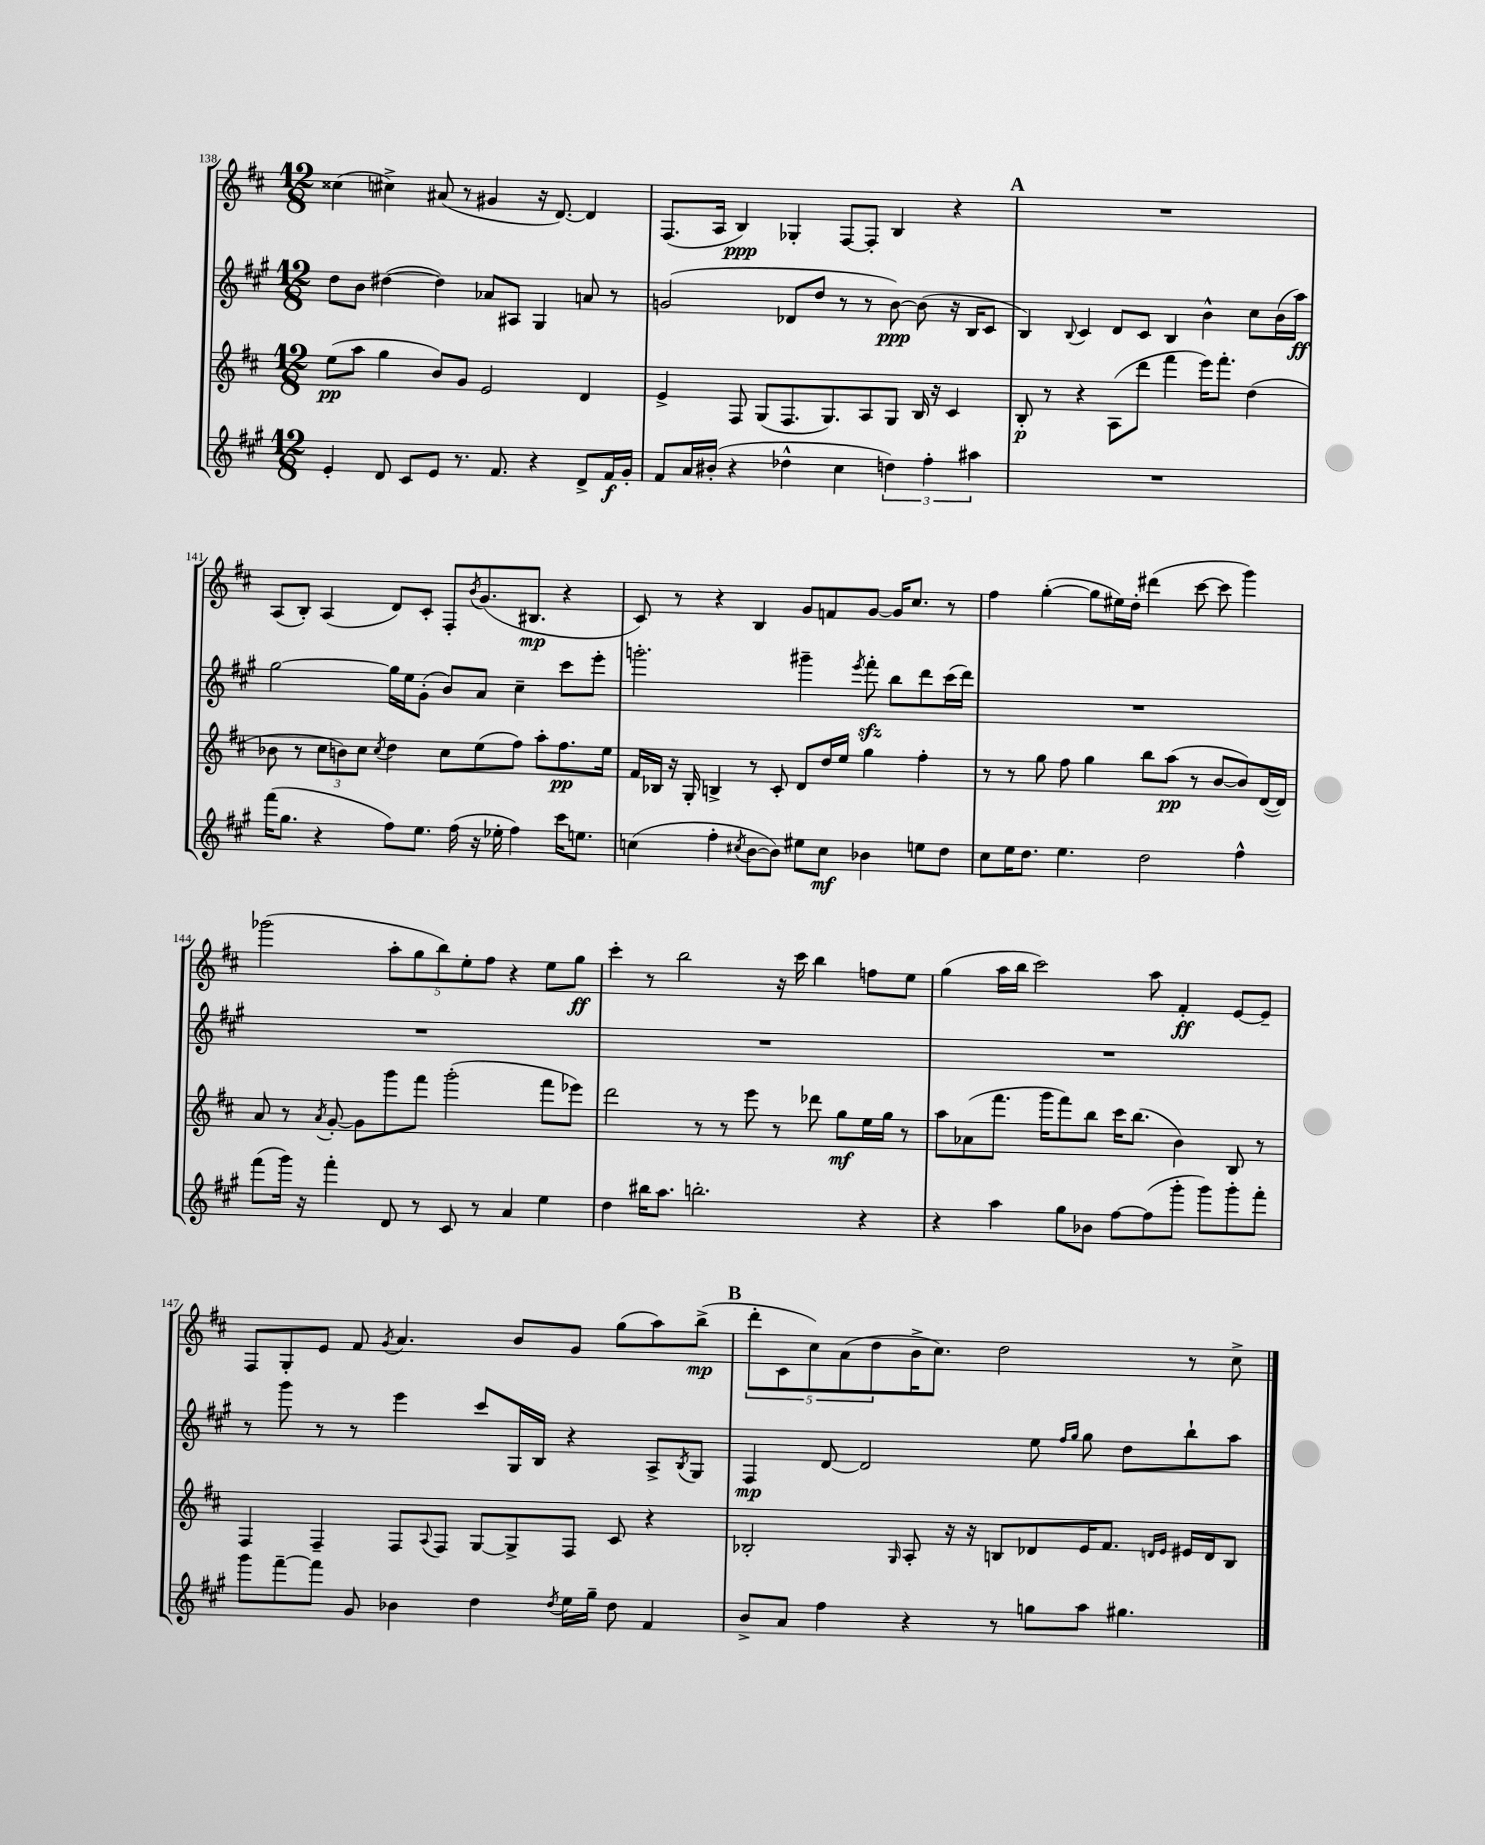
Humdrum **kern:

**kern	**dynam	**kern	**dynam	**kern	**dynam	**kern	**dynam
*part4	*part4	*part3	*part3	*part2	*part2	*part1	*part1
*staff4	*staff4	*staff3	*staff3	*staff2	*staff2	*staff1	*staff1
*clefG2	*	*clefG2	*	*clefG2	*	*clefG2	*
*k[f#c#g#]	*	*k[f#c#]	*	*k[f#c#g#]	*	*k[f#c#]	*
*M12/8	*	*M12/8	*	*M12/8	*	*M12/8	*
=138	=138	=138	=138	=138	=138	=138	=138
4e'/	.	(8ee\L	pp	8dd\L	.	(4cc##X\	.
.	.	8aa\J	.	8b\J	.	.	.
8d/	.	4gg\	.	([4dd#X\	.	4cc#X^\)	.
8c#/L	.	.	.	.	.	.	.
8e/J	.	8b/L)	.	4dd#\])	.	(8a#X/	.
8.r	.	8g/J	.	.	.	8r	.
.	.	2e/	.	8a-X/L	.	4g#X/	.
8.f#/	.	.	.	.	.	.	.
.	.	.	.	8A#X/J	.	.	.
4r	.	.	.	4G#/	.	16r	.
.	.	.	.	.	.	[8.d/)	.
8d^/L	.	4d/	.	8an/	.	4d/]	.
16f#/L	f	.	.	8r	.	.	.
16g#'/JJ	.	.	.	.	.	.	.
=139	=139	=139	=139	=139	=139	=139	=139
8f#/L	.	4e^/	.	(2gn/	.	(8.F#/L	.
16a/L	.	.	.	.	.	.	.
(16b#X'/JJ	.	.	.	.	.	16A/Jk	.
4r	.	8F#/	.	.	.	4B/)	ppp
.	.	(8G/L	.	.	.	.	.
4dd-X^^\	.	8.F#/	.	8d-X/L	.	4G-X'/	.
.	.	.	.	8dd/J	.	.	.
.	.	8.G/)	.	.	.	.	.
4cc#\	.	.	.	8r	.	[8F#/L	.
.	.	8A/	.	8r	.	8F#'/J]	.
6ddn\)	.	8G/J	.	[8b\)	ppp	4B/	.
.	.	16B/	.	(8b\]	.	.	.
6ff#'\	.	.	.	.	.	.	.
.	.	16r	.	.	.	.	.
.	.	4c#/	.	16r	.	4r	.
.	.	.	.	16B/KL	.	.	.
6aa#X\	.	.	.	.	.	.	.
.	.	.	.	8c#/J	.	.	.
!!LO:REH:place=s1:t=A
=140	=140	=140	=140	=140	=140	=140	=140
1.r	.	8B'/	p	4B/)	.	1.r	.
.	.	8r	.	.	.	.	.
.	.	.	.	8qqB/	.	.	.
.	.	4r	.	4c#/	.	.	.
.	.	(8A\L	.	8d/L	.	.	.
.	.	8ddd\J	.	8c#/J	.	.	.
.	.	4fff#\	.	4B/	.	.	.
.	.	16eee\KL)	.	4b^^\	.	.	.
.	.	8.fff#'\J	.	.	.	.	.
.	.	(4dd\	.	8cc#\L	.	.	.
.	.	.	.	(16b\L	.	.	.
.	.	.	.	16aa\JJ)	ff	.	.
!!LO:LB:g=z
=141	=141	=141	=141	=141	=141	=141	=141
(16fff#\KL	.	8b-X\	.	[2gg#\	.	(8A/L	.
8.gg#\J	.	.	.	.	.	.	.
.	.	8r	.	.	.	8B'/J)	.
4r	.	12cc#\L	.	.	.	(4A/	.
.	.	12bn\)	.	.	.	.	.
.	.	12cc#\J	.	.	.	.	.
.	.	8qcc#/	.	.	.	.	.
8ff#\L)	.	4dd\	.	16gg#\LL]	.	8d/L)	.
.	.	.	.	16ee\J	.	.	.
8.ee\J	.	.	.	(8g#'\J	.	8c#'/J	.
.	.	8cc#\L	.	8b/L)	.	8F#'/L	.
(16ff#\	.	.	.	.	.	.	.
.	.	.	.	.	.	8qb/	.
16r	.	(8ee\	.	8a/J	.	(8.g/	.
16ee-X'\	.	.	.	.	.	.	.
4ff#\)	.	8ff#\J)	.	4cc#~\	.	.	.
.	.	.	.	.	.	8.B#X/J	mp
.	.	8aa'\L	.	.	.	.	.
16ccc#\KL	.	8.ff#\	pp	8ccc#\L	.	4r	.
8.een\J	.	.	.	.	.	.	.
.	.	.	.	8eee'\J	.	.	.
.	.	16ee\Jk	.	.	.	.	.
=142	=142	=142	=142	=142	=142	=142	=142
(4ccn\	.	16f#/LL	.	2.gggn'\	.	8c#/)	.
.	.	16B-X/JJ	.	.	.	.	.
.	.	16r	.	.	.	8r	.
.	.	16G'/	.	.	.	.	.
4ff#'\	.	4Bn^/	.	.	.	4r	.
8qcc#X/	.	.	.	.	.	.	.
[8b\L	.	8r	.	.	.	4B/	.
8b\J])	.	8c#'/	.	.	.	.	.
8ee#X\L	.	8d/L	.	4ggg#X~\	.	8g/L	.
8cc#\J	mf	16dd/L	.	.	.	8fn/	.
.	.	16ee/JJ	.	.	.	.	.
.	.	.	.	8qeee/	.	.	.
4b-X\	.	4gg\	.	8fff#zz'\	.	[8g/J	.
.	.	.	.	8bb\L	.	16g/KL]	.
.	.	.	.	.	.	8.cc#/J	.
8een\L	.	4ff#'\	.	8ddd\	.	.	.
8dd\J	.	.	.	(16ccc#\L	.	8r	.
.	.	.	.	16ddd\JJ)	.	.	.
=143	=143	=143	=143	=143	=143	=143	=143
8cc#\L	.	8r	.	1.r	.	4ff#\	.
16ee\K	.	8r	.	.	.	.	.
8.dd\J	.	.	.	.	.	.	.
.	.	8gg\	.	.	.	([4gg'\	.
4.ee\	.	8ff#\	.	.	.	.	.
.	.	4gg\	.	.	.	8gg\L]	.
.	.	.	.	.	.	16ee#X\L)	.
.	.	.	.	.	.	16dd'\JJ	.
2dd\	.	8bb\L	.	.	.	(4ddd#X\	.
.	.	(8aa\J	pp	.	.	.	.
.	.	8r	.	.	.	[8ccc#\	.
.	.	[8b/L	.	.	.	8ccc#\]	.
4ff#^^\	.	8b/])	.	.	.	4ggg\)	.
.	.	([16d/L	.	.	.	.	.
.	.	16d/JJ])	.	.	.	.	.
!!LO:LB:g=z
=144	=144	=144	=144	=144	=144	=144	=144
(8fff#\L	.	8a/	.	1.r	.	(2ggg-X\	.
16ggg#\Jk)	.	8r	.	.	.	.	.
16r	.	.	.	.	.	.	.
.	.	8qa/	.	.	.	.	.
4fff#'\	.	[8g'/	.	.	.	.	.
.	.	8g\L]	.	.	.	.	.
8d/	.	8ggg\	.	.	.	10aa'\L	.
.	.	.	.	.	.	10gg\	.
8r	.	8fff#\J	.	.	.	.	.
.	.	.	.	.	.	10bb\)	.
8c#/	.	(2ggg'\	.	.	.	.	.
.	.	.	.	.	.	10ee'\	.
8r	.	.	.	.	.	.	.
.	.	.	.	.	.	10ff#\J	.
4a/	.	.	.	.	.	4r	.
4ee\	.	8fff#\L	.	.	.	8ee\L	.
.	.	8eee-X\J)	.	.	.	8gg\J	ff
=145	=145	=145	=145	=145	=145	=145	=145
4dd\	.	2ddd\	.	1.r	.	4ccc#'\	.
16bb#X\KL	.	.	.	.	.	8r	.
8.aa\J	.	.	.	.	.	.	.
.	.	.	.	.	.	2bb\	.
2.bbn'\	.	8r	.	.	.	.	.
.	.	8r	.	.	.	.	.
.	.	8eee\	.	.	.	.	.
.	.	8r	.	.	.	16r	.
.	.	.	.	.	.	16ccc#\	.
.	.	8ddd-X\	.	.	.	4bb\	.
.	.	8gg\L	mf	.	.	.	.
4r	.	16ee\L	.	.	.	8ffn\L	.
.	.	16gg\JJ	.	.	.	.	.
.	.	8r	.	.	.	8ee\J	.
=146	=146	=146	=146	=146	=146	=146	=146
4r	.	8aa\L	.	1.r	.	(4gg\	.
.	.	(8a-X\	.	.	.	.	.
4aa\	.	8.fff#\J	.	.	.	16aa\LL	.
.	.	.	.	.	.	16bb\JJ	.
.	.	.	.	.	.	2ccc#\)	.
.	.	16ggg\KL	.	.	.	.	.
8gg#\L	.	8fff#\)	.	.	.	.	.
8b-X\J	.	8bb\J	.	.	.	.	.
[8ff#\L	.	16ccc#\KL	.	.	.	.	.
.	.	(8.bb\J	.	.	.	.	.
(8ff#\]	.	.	.	.	.	8aa\	.
8ggg#'\J	.	4b\)	.	.	.	4f#'/	ff
8ggg#\L)	.	.	.	.	.	.	.
8ggg#'\	.	8B/	.	.	.	[8e/L	.
8fff#'\J	.	8r	.	.	.	8e~/J]	.
!!LO:LB:g=z
=147	=147	=147	=147	=147	=147	=147	=147
8ggg#\L	.	4F#/	.	8r	.	8F#/L	.
[8fff#~\	.	.	.	8ggg#\	.	8G'/	.
8fff#\J]	.	4F#~/	.	8r	.	8e/J	.
8g#/	.	.	.	8r	.	8f#/	.
.	.	.	.	.	.	8qg/	.
4b-X\	.	8F#/L	.	4eee\	.	4.a/	.
.	.	8qqA/	.	.	.	.	.
.	.	8F#/J	.	.	.	.	.
4dd\	.	[8G/L	.	8ccc#/L	.	.	.
.	.	8G^/]	.	16G#/L	.	8b/L	.
.	.	.	.	16B/JJ	.	.	.
8qdd/	.	.	.	.	.	.	.
16ee\LL	.	8F#/J	.	4r	.	8g/J	.
16gg#~\JJ	.	.	.	.	.	.	.
8dd\	.	8c#/	.	.	.	(8gg\L	.
4f#/	.	4r	.	8A^/L	.	8aa\)	.
.	.	.	.	8qB/	.	.	.
.	.	.	.	8G#/J	.	(8bb^\J	mp
!!LO:REH:place=s1:t=B
=148	=148	=148	=148	=148	=148	=148	=148
8b^/L	.	2B-X'/	.	4F#/	mp	10ddd'\L	.
.	.	.	.	.	.	10c#\	.
8a/J	.	.	.	.	.	.	.
.	.	.	.	.	.	10cc#\)	.
4ff#\	.	.	.	[8d/	.	.	.
.	.	.	.	.	.	(10a\	.
.	.	.	.	2d/]	.	.	.
.	.	.	.	.	.	10dd\	.
.	.	16qqG/	.	.	.	.	.
4r	.	8A'/	.	.	.	16b^\K	.
.	.	.	.	.	.	8.cc#\J)	.
.	.	16r	.	.	.	.	.
.	.	16r	.	.	.	.	.
8r	.	8Bn/L	.	.	.	2dd\	.
8ggn\L	.	8d-X/	.	8ee\	.	.	.
.	.	.	.	16qqff#/LL	.	.	.
.	.	.	.	16qqgg#/JJ	.	.	.
8aa\J	.	16e/K	.	8gg#\	.	.	.
.	.	8.f#/J	.	.	.	.	.
4.gg#X\	.	.	.	8dd\L	.	.	.
.	.	16qqdn/LL	.	.	.	.	.
.	.	16qqe/JJ	.	.	.	.	.
.	.	16e#X/LL	.	8bb`\	.	8r	.
.	.	16d/J	.	.	.	.	.
.	.	8B/J	.	8aa\J	.	8cc#^\	.
==	==	==	==	==	==	==	==
*-	*-	*-	*-	*-	*-	*-	*-
